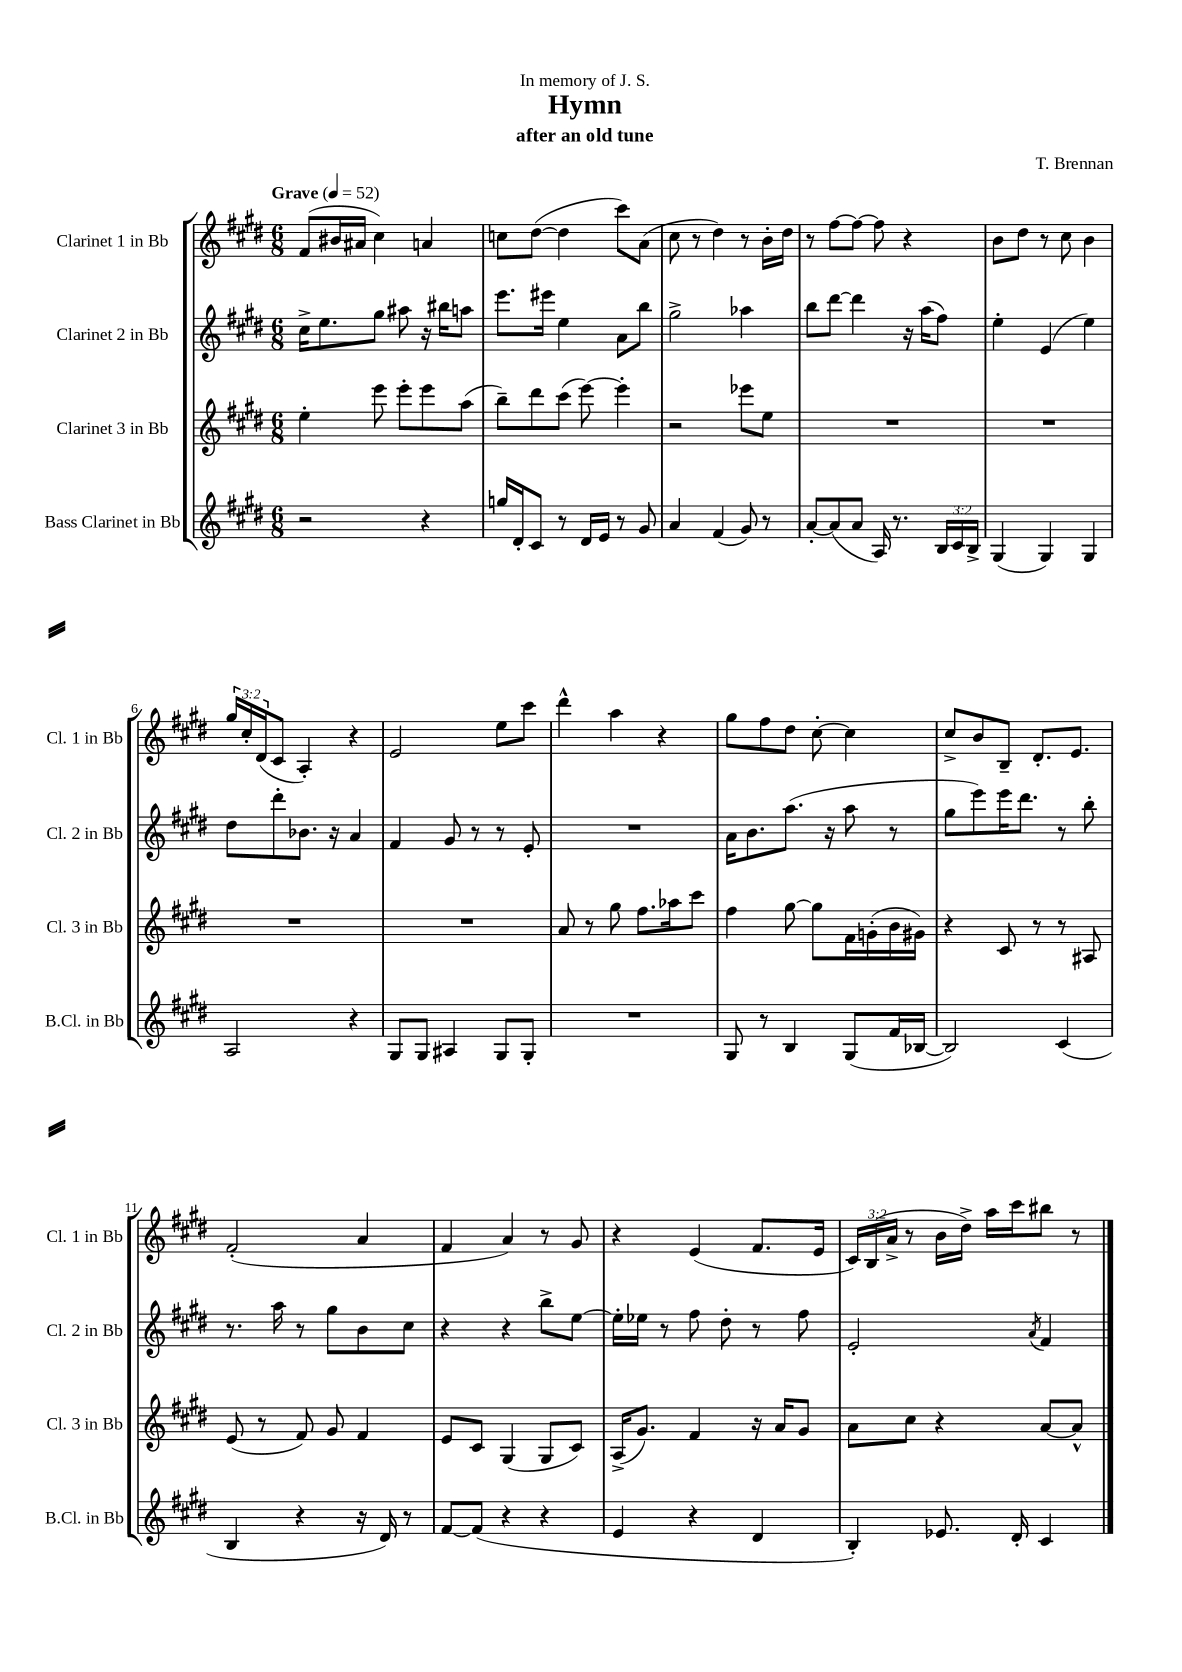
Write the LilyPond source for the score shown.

\header { title = "Hymn" composer = "T. Brennan" subtitle = "after an old tune" dedication = "In memory of J. S." }
<<
\new StaffGroup <<
\new Staff = "s0" \with { instrumentName = "Clarinet 1 in Bb" shortInstrumentName = "Cl. 1 in Bb" } {
    \clef treble \key e \major \numericTimeSignature \time 6/8 \override Staff.TupletNumber.text = #tuplet-number::calc-fraction-text \tempo "Grave" 4 = 52
    fis'8( bis'16 ais'16 cis''4) a'4 |
    c''8 dis''8~( dis''4 cis'''8) a'8( |
    cis''8 r8 dis''4) r8 b'16-. dis''16 |
    r8 fis''8~ fis''8~ fis''8 r4 |
    b'8 dis''8 r8 cis''8 b'4 |
    \tuplet 3/2 { gis''16 cis''16-. dis'16( } cis'8 a4-.) r4 |
    e'2 e''8 cis'''8 |
    dis'''4-^ a''4 r4 |
    gis''8 fis''8 dis''8 cis''8~-. cis''4 |
    cis''8-> b'8 b8-- dis'8.-. e'8. |
    fis'2-.( a'4 |
    fis'4 a'4) r8 gis'8 |
    r4 e'4( fis'8. e'16 |
    \tuplet 3/2 { cis'16) b16( a'16-> } r8 b'16 dis''16->) a''16 cis'''16 bis''8 r8 \bar "|." |
}
\new Staff = "s1" \with { instrumentName = "Clarinet 2 in Bb" shortInstrumentName = "Cl. 2 in Bb" } {
    \clef treble \key e \major \numericTimeSignature \time 6/8
    cis''16-> e''8. gis''8 ais''8 r16 bis''16 a''8 |
    e'''8. eis'''16 e''4 a'8 b''8 |
    gis''2-> aes''4 |
    b''8 dis'''8~ dis'''4 r16 a''16( fis''8) |
    e''4-. e'4( e''4) |
    dis''8 dis'''8-. bes'8. r16 a'4 |
    fis'4 gis'8 r8 r8 e'8-. |
    R2. |
    a'16 b'8. a''8.( r16 a''8 r8 |
    gis''8 e'''8) e'''16 dis'''8. r8 b''8-. |
    r8. a''16 r8 gis''8 b'8 cis''8 |
    r4 r4 b''8-> e''8~ |
    e''16-. ees''16 r8 fis''8 dis''8-. r8 fis''8 |
    e'2-. \acciaccatura { a'8 } fis'4 \bar "|." |
}
\new Staff = "s2" \with { instrumentName = "Clarinet 3 in Bb" shortInstrumentName = "Cl. 3 in Bb" } {
    \clef treble \key e \major \numericTimeSignature \time 6/8
    e''4-. e'''8 e'''8-. e'''8 a''8( |
    b''8--) dis'''8 cis'''8( e'''8~) e'''4-. |
    r2 ees'''8 e''8 |
    R2. |
    R2. |
    R2. |
    R2. |
    a'8 r8 gis''8 fis''8. aes''16 cis'''8 |
    fis''4 gis''8~ gis''8 fis'16 g'16-.( b'16 gis'16) |
    r4 cis'8 r8 r8 ais8 |
    e'8( r8 fis'8) gis'8 fis'4 |
    e'8 cis'8 gis4( gis8 cis'8) |
    a16->( gis'8.) fis'4 r16 a'16 gis'8 |
    a'8 cis''8 r4 a'8~ a'8-^ \bar "|." |
}
\new Staff = "s3" \with { instrumentName = "Bass Clarinet in Bb" shortInstrumentName = "B.Cl. in Bb" } {
    \clef treble \key e \major \numericTimeSignature \time 6/8 \override Staff.TupletNumber.text = #tuplet-number::calc-fraction-text
    r2 r4 |
    g''16 dis'16-. cis'8 r8 dis'16 e'16 r8 gis'8 |
    a'4 fis'4( gis'8) r8 |
    a'8~-. a'8( a'8 a16) r8. \tuplet 3/2 { b16 cis'16 b16-> } |
    gis4( gis4) gis4 |
    a2 r4 |
    gis8 gis8 ais4 gis8 gis8-. |
    R2. |
    gis8 r8 b4 gis8( fis'16 bes16~ |
    bes2) cis'4( |
    b4 r4 r16 dis'16) r8 |
    fis'8~ fis'8( r4 r4 |
    e'4 r4 dis'4 |
    b4-.) ees'8. dis'16-. cis'4 \bar "|." |
}
>>
>>
